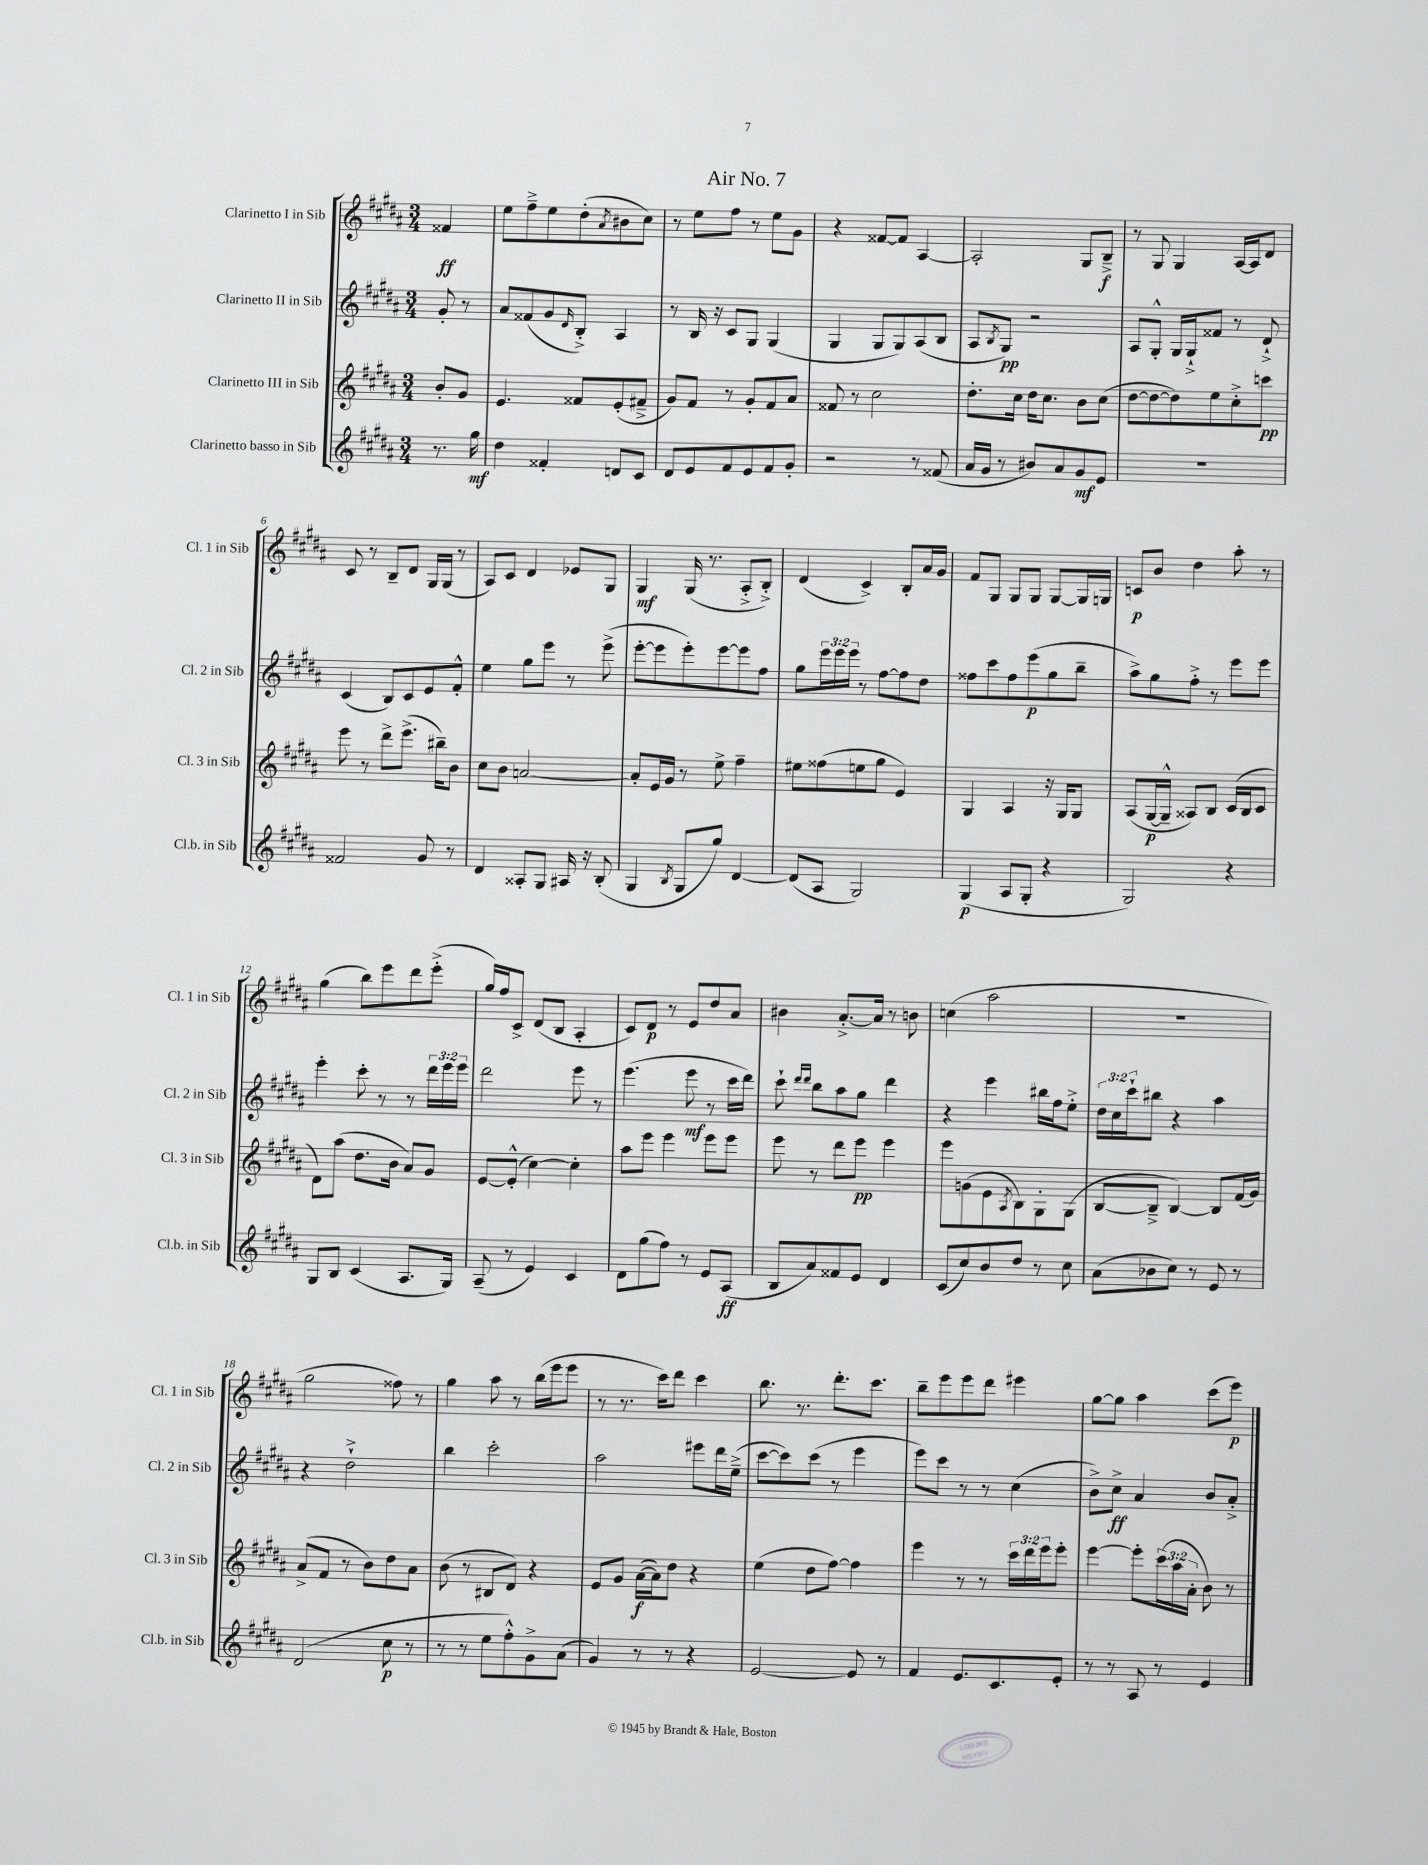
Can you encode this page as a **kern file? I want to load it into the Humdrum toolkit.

**kern	**kern	**kern	**kern
*staff4	*staff3	*staff2	*staff1
*clefG2	*clefG2	*clefG2	*clefG2
*k[f#c#g#d#a#]	*k[f#c#g#d#a#]	*k[f#c#g#d#a#]	*k[f#c#g#d#a#]
*M3/4	*M3/4	*M3/4	*M3/4
8.r	8b'/L	8g#'/	4f##/
.	8g#/J	8r	.
16gg#\	.	.	.
=	=	=	=
4dd#\	4.e/	8a#/L	8ee\L
.	.	(8f##/	8ff#~^\
4f##'/	.	8g#/	8ee\
.	.	16qqd#/	.
.	8f##/L	8B'^/J)	(8dd#'\
.	.	.	8qa#/
8d/L	(8e'/	4A#/	8b#\
8c#/J	8f#~^/J	.	8cc#\J)
=	=	=	=
8d#/L	8g#/L)	8r	8r
8e/	8f#/J	16B/	8ee\L
.	.	16r	.
8f#/	8r	8c#/L	8ff#\J
8e/	8g#'/L	8G#/J	8r
8f#/	8f#/	(4G#/	8ee\L
8g#'/J	8a#/J	.	8g#\J
=	=	=	=
2r	8f##/	4G#/	4r
.	8r	.	.
.	2cc#\	8G#/L	[8f##/L
.	.	8G#/)	8f##/]J
8r	.	(8A#/	[4A#/
(8f##/	.	8B/J	.
=	=	=	=
16a#/LL	8.dd#'\L	8A#/L	2A#'/]
16g#/JJ	.	.	.
.	.	8qB/	.
8r	.	8G#/J)	.
.	16cc#\Jk	.	.
8b#/L)	16dd#\LK	2r	.
.	8.cc#\J	.	.
8a#/	.	.	.
8g#/	8b\L	.	8G#/L
8e/J	(8cc#\J	.	8B~^/J
=	=	=	=
2.r	[8dd#\L	8A#/L	8r
.	8dd#\_	8G#'^^/J	8G#/
.	8dd#\])	16G#/LL	4G#/
.	.	16G#`^/J	.
.	8ee\	8f##/J	.
.	8cc#'^\	8r	[16A#/LL
.	.	.	16A#/]J
.	8ccc\J	8d#`^/	8d#/J
=	=	=	=
2f##/	8eee\	(4c#/	8c#/
.	8r	.	8r
.	8ddd#^\L	8B/L)	8B~/L
.	(8.eee^\J	8c#/	8d#/J
8g#/	.	8e/	16G#/LL
.	16bb#~\LK)	.	(16G#/JJ
8r	8b\J	8f#'^^/J	8r
=	=	=	=
4d#/	8cc#\L	4ee\	8A#/L)
.	8b\J	.	8c#/J
8A##'/L	[2a/	8gg#\L	4d#/
8G#/J	.	8eee\J	.
16A#/	.	8r	8e-/L
16r	.	.	.
(8B'/	.	(8eee^\	8G#/J
=	=	=	=
4G#/	8a'/]L	[8eee'\L	4G#/
.	16e/L	8eee\]	.
.	16g#/JJ	.	.
8qB/	.	.	.
8G#/L	8r	8eee'\)	(16G#/
.	.	.	8.r
8gg#/J)	8ee^\	[8eee\	.
[4d#/	4ff#~\	8eee\]	8A#'^/L
.	.	8ff#\J	8B'^/J)
=	=	=	=
(8d#/]L	8ee#\L	8gg#\L	(4d#/
8A#/J	(8ff##\	24eee\L	.
.	.	24eee\	.
.	.	24eee\JJ	.
2G#/)	8ee\	8r	4c#^/)
.	8gg#\J	[8ff#\L	.
.	4e/)	8ff#\]	8B'/L
.	.	8dd#\J	16a#/L
.	.	.	16g#/JJ
=	=	=	=
(4G#/	4G#/	8ff##\L	8f#/L
.	.	8ccc#\	8G#/J
8A#/L	4A#/	8ff##\	8G#/L
8G#'/J	.	(8eee\	8G#/J
4r	16r	8gg#\	[8G#/L
.	16G#/LK	.	.
.	8G#/J	8bb~\J	16G#/]L
.	.	.	16G/JJ
=	=	=	=
2G#/)	(8A#/L	8aa#^\L)	8c/L
.	[16G#/L	8gg#\	8b/J
.	16G#~^^/]JJ	.	.
.	8A##/L)	8ff#'^\J	4dd#\
.	8B/J	8r	.
4r	(16c#/LL	8eee\L	8aa#'\
.	16B/J	.	.
.	8c#/J	8eee\J	8r
=	=	=	=
8G#/L	8d#\L)	4eee'\	(4gg#\
8B/J	(8aa#\J	.	.
(4c#/	8.dd#\L	8ccc#'\	8bb\L)
.	.	8r	8eee\
.	16b\Jk	.	.
8.A#/L	8a#/L)	8r	8ddd#\
.	8g#/J	24ddd#\LL	(8eee'^\J
.	.	24eee\	.
16G#/Jk)	.	.	.
.	.	24eee\JJ	.
=	=	=	=
(8A#~/	[8e/L	2ddd#\	16gg#/LL)
.	.	.	16ff#/J
8r	(8e'^^/]J	.	8c#^/J
4e/)	[4cc#\)	.	(8d#/L
.	.	.	8B/J
4c#/	4cc#'\]	8eee\	4A#'/
.	.	8r	.
=	=	=	=
8d#\L	8aa#\L	(4.eee\	8c#/L)
(8gg#\	8eee\J	.	8d#/J
8ff#\J)	4eee\	.	8r
8r	.	8eee\	8e/L
8e/L	8eee\L	8r	8dd#/
(8A#/J	8eee\J	16ccc#\LL	8a#/J
.	.	16ddd#\JJ)	.
=	=	=	=
8B/L	8eee\	8ccc#`\	4b#\
.	.	16qqddd#/LL	.
.	.	16qqddd#/JJ	.
8a#/)	8r	8bb\L	.
8f##/	8ddd#\L	8aa#\	[8.a#'^/L
8e/J	8eee\J	8gg#\J	.
.	.	.	16a#/]Jk
4d#/	4eee\	4ddd#\	8r
.	.	.	8b\
=	=	=	=
(8c#/L	8eee\L	4r	(4cc\
8cc#/)	(8g\	.	.
8b/	8e\	4eee\	2aa#\
.	8qA#/	.	.
8dd#/J	8B\)	.	.
8r	8G#'\	16bb#\LL	.
.	.	16ff#\J	.
8cc#\	(8G#\J	8ee'^\J	.
=	=	=	=
(8a#\L	[8B/L	24dd#\LL	2.r
.	.	24cc#\	.
.	.	24ccc#`\J	.
8b-\	8B~^/]J	8bb#\J	.
8cc#\J)	[4B/)	4r	.
8r	.	.	.
8e/	8B/]L	4aa#\	.
8r	(16f#/L	.	.
.	16g#/JJ)	.	.
=	=	=	=
(2d#/	(8a#^/L	4r	2gg#\
.	8f#/J	.	.
.	8r	2dd#`^\	.
.	8b\L)	.	.
8cc#\	8dd#\	.	8ff##\)
8r	8a#\J	.	8r
=	=	=	=
8r	(8b\	4bb\	4gg#\
8r	8r	.	.
8ee\L	8B#/L	2ccc#'\	8aa#\
8ff#'^^\)	8d#/J)	.	8r
8g#^\	4r	.	(16bb\LL
.	.	.	16eee\J
(8a#\J	.	.	8eee\J
=	=	=	=
4g#/)	8e/L	2aa#\	8r
.	8g#/J	.	8.r
8r	([16a#\LL	.	.
.	16a#\]J)	.	16ccc#\LK)
8r	8dd#\J	.	8ddd#\J
4r	4r	8eee#\L	4ccc#\
.	.	16ddd#\L	.
.	.	(16ee~^\JJ	.
=	=	=	=
[2e/	(4ee\	[8ccc#\L	8.bb\
.	.	8ccc#\])	.
.	.	.	8.r
.	8dd#\L	(8ccc#\J	.
.	[8ff#\J)	8r	8.ddd#'\L
8e/]	4ff#\]	4eee\	.
.	.	.	8.ccc#\J
8r	.	.	.
=	=	=	=
4f#/	4eee\	8eee\L)	8bb~\L
.	.	8ccc#\J	8eee\
8.e/L	8r	8r	8eee\
.	8r	8r	8ddd#\J
8.c#/	.	.	.
.	24ccc#\LL	(4cc#\	4eee#\
.	24ddd#\	.	.
.	24eee\J	.	.
8e'/J	8eee'\J	.	.
=	=	=	=
8r	[4eee\	8b^\L)	[8gg#\L
8r	.	8cc#^\J	8gg#\]J
8A#/	8eee'\]L	4a#/	4aa#\
8r	(24ccc#\L	.	.
.	24aa#\	.	.
.	24a#'\JJ	.	.
4e/	8b\)	8b/L	(8ccc#\L
.	8r	8a#'^/J	8eee\J)
==	==	==	==
*-	*-	*-	*-
